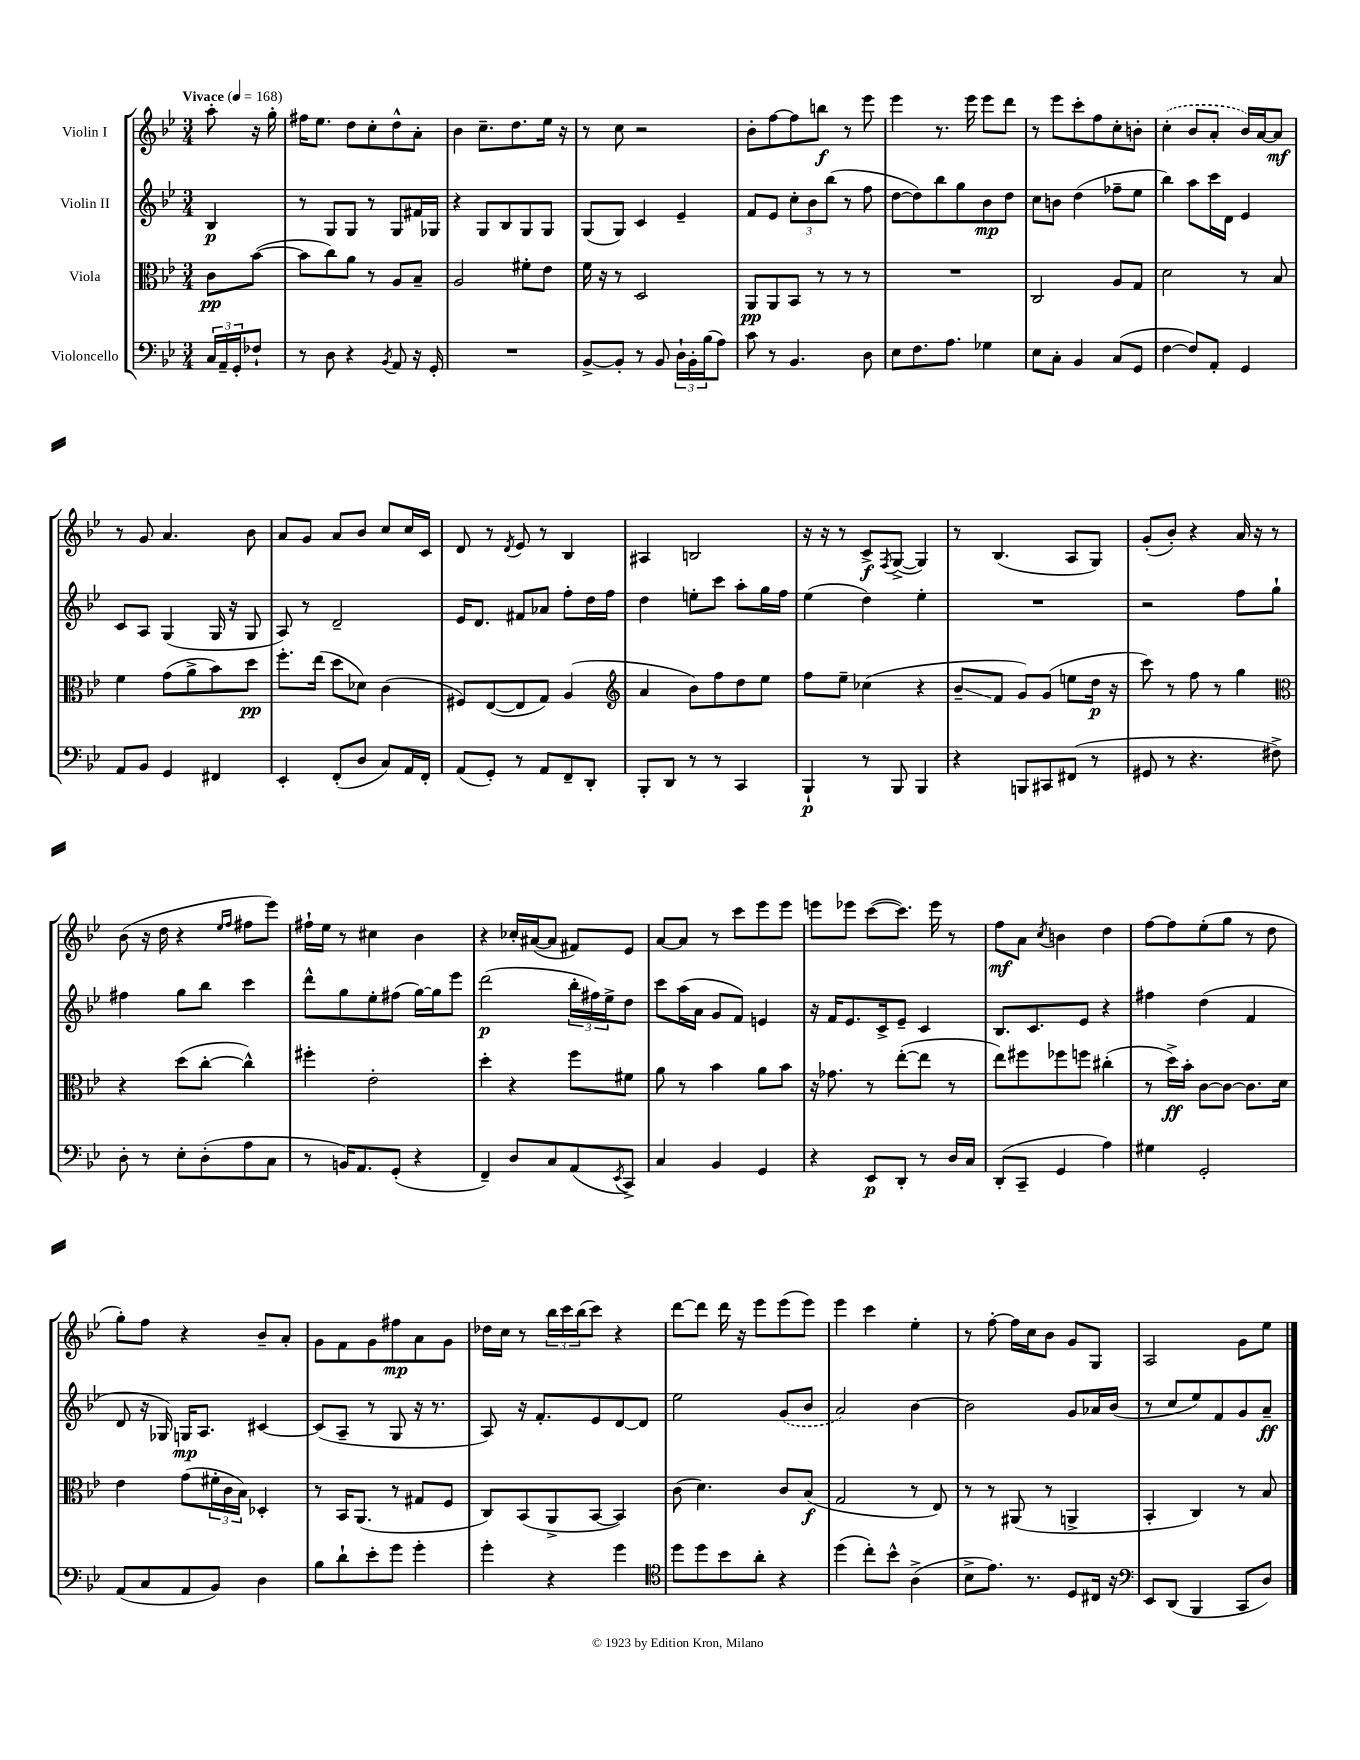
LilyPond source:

<<
\new StaffGroup <<
\new Staff = "s0" \with { instrumentName = "Violin I" } {
    \clef treble \key bes \major \numericTimeSignature \time 3/4 \partial 4 \tempo "Vivace" 4 = 168
    a''8-. r16 g''16-. |
    fis''16 ees''8. d''8 c''8-. d''8-^ a'8-. |
    bes'4 c''8.-- d''8. ees''16 r16 |
    r8 c''8 r2 |
    bes'8-. f''8~ f''8 b''8\f r8 ees'''8 |
    ees'''4 r8. ees'''16 ees'''8 d'''8 |
    r8 ees'''8 c'''8-. f''8 c''8-. b'8-. |
    \once \slurDashed c''4-.( bes'8 a'8-. bes'16) a'16~ a'8\mf |
    r8 g'8 a'4. bes'8 |
    a'8 g'8 a'8 bes'8 c''8 c''16 c'16 |
    d'8 r8 \acciaccatura { d'8 } ees'8 r8 bes4 |
    ais4 b2 |
    r16 r16 r8 c'8->\f \acciaccatura { f8 } g8~->( g4) |
    r8 bes4.( a8 g8) |
    g'8-.( bes'8-.) r4 a'16 r16 r8 |
    bes'8( r16 d''16 r4 \grace { ees''16 f''16 } fis''8 ees'''8) |
    fis''16-! ees''16 r8 cis''4 bes'4 |
    r4 ces''16-. ais'16~( ais'8 fis'8) ees'8 |
    a'8~ a'8 r8 c'''8 ees'''8 ees'''8 |
    e'''8 ees'''8 c'''8~( c'''8.) ees'''16 r8 |
    f''8\mf a'8 \acciaccatura { c''8 } b'4 d''4 |
    f''8~ f''8 ees''8-.( g''8 r8 d''8 |
    g''8-.) f''8 r4 bes'8-- a'8-. |
    g'8 f'8 g'8 fis''8\mp a'8 g'8 |
    des''16 c''16 r8 \tuplet 3/2 { bes''16 c'''16 bes''16( } c'''8) r4 |
    d'''8~ d'''8 d'''16 r16 ees'''8 ees'''8( ees'''8) |
    ees'''4 c'''4 ees''4-. |
    r8 f''8~-. f''16 c''16 bes'8 g'8 g8 |
    a2 g'8 ees''8 \bar "|." |
}
\new Staff = "s1" \with { instrumentName = "Violin II" } {
    \clef treble \key bes \major \numericTimeSignature \time 3/4 \partial 4
    bes4\p |
    r8 g8 g8 r8 g8 fis'16 ges16 |
    r4 g8 bes8 g8 g8 |
    g8( g8) c'4 ees'4-- |
    f'8 ees'8 \tuplet 3/2 { c''8-. bes'8 bes''8( } r8 f''8 |
    d''8~ d''8) bes''8 g''8 bes'8\mp d''8 |
    c''8 b'8 d''4( fes''8-- ees''8 |
    bes''4) a''8 c'''16 d'16 ees'4 |
    c'8 a8 g4( g16 r16 g8 |
    a8) r8 d'2-- |
    ees'16 d'8. fis'8 aes'8 f''8-. d''16 f''16 |
    d''4 e''8-. c'''8 a''8-. g''16 f''16 |
    ees''4( d''4) ees''4-. |
    R2. |
    r2 f''8 g''8-! |
    fis''4 g''8 bes''8 c'''4 |
    d'''8-^ g''8 ees''8-. fis''8( g''16~) g''16 ees'''8 |
    d'''2\p( \tuplet 3/2 { bes''16-. fis''16) ees''16-> } d''8 |
    c'''8 a''16( a'16 g'8 f'8) e'4 |
    r16 f'16 ees'8. c'16-> ees'8-- c'4 |
    bes8. c'8. ees'8 r4 |
    fis''4 d''4( f'4 |
    d'8 r16 ges16) g16\mp a8. cis'4~ |
    cis'8( a8-- r8 g8 r16 r8. |
    a8) r16 f'8.-. ees'8 d'8~ d'8 |
    ees''2 \once \slurDashed g'8( bes'8 |
    a'2) bes'4~ |
    bes'2 g'8 aes'16 bes'16( |
    r8 c''8 ees''8) f'8 g'8 a'8--\ff \bar "|." |
}
\new Staff = "s2" \with { instrumentName = "Viola" } {
    \clef alto \key bes \major \numericTimeSignature \time 3/4 \partial 4
    c'8\pp bes'8~( |
    bes'8 c''8) a'8 r8 a8 bes8-- |
    a2 fis'8-. ees'8 |
    f'16 r16 r8 d2 |
    a,8\pp a,8 bes,8 r8 r8 r8 |
    R2. |
    c2 a8 g8 |
    d'2 r8 bes8 |
    f'4 g'8( a'8-> bes'8) d''8\pp |
    f''8.-. ees''16( d''8 des'8) c'4( |
    fis8) ees8~( ees8 g8) a4( |
    \clef treble a'4 bes'8) f''8 d''8 ees''8 |
    f''8 ees''8-- ces''4( r4 |
    bes'8--\glissando f'8 g'8) g'8( e''8 d''16\p r16 |
    c'''8) r8 f''8 r8 g''4 |
    \clef alto r4 d''8( c''8~-. c''4-^) |
    fis''4-. ees'2-. |
    d''4-. r4 f''8 fis'8 |
    a'8 r8 bes'4 a'8 bes'8 |
    r16 ges'8. r8 ees''8~-.( ees''8 r8 |
    ees''8) fis''8 fes''8 f''8 cis''4-.( |
    r8 d''16->\ff) bes'16-. c'8~ c'8~ c'8. d'16 |
    ees'4 g'8( \tuplet 3/2 { fis'16-. c'16 bes16) } des4-. |
    r8 bes,16 a,8.( r8 gis8 f8 |
    c8) bes,8( a,8-> bes,8~ bes,4) |
    c'8( d'4.) c'8 bes8\f( |
    g2 r8 ees8) |
    r8 r8 ais,8( r8 a,4-> |
    bes,4-. c4) r8 bes8 \bar "|." |
}
\new Staff = "s3" \with { instrumentName = "Violoncello" } {
    \clef bass \key bes \major \numericTimeSignature \time 3/4 \partial 4
    \tuplet 3/2 { c16 a,16-- g,16-. } fes8-! |
    r8 d8 r4 \acciaccatura { bes,8 } a,8 r16 g,16-. |
    R2. |
    bes,8~-> bes,8-. r8 bes,8 \tuplet 3/2 { d16-! bes,16-. bes16( } a8) |
    c'8 r8 bes,4. d8 |
    ees8 f8. a8. ges4 |
    ees8 c8-. bes,4 c8( g,8 |
    f4~ f8) a,8-. g,4 |
    a,8 bes,8 g,4 fis,4 |
    ees,4-. f,8-.( d8 c8) a,16 f,16-. |
    a,8( g,8-.) r8 a,8 f,8-- d,8-. |
    bes,,8-. d,8 r8 r8 c,4 |
    bes,,4-!\p r8 bes,,8 bes,,4 |
    r4 b,,8 cis,8 fis,8( r8 |
    gis,8 r8 r4. fis8->) |
    d8-. r8 ees8-. d8-.( a8 c8 |
    r8 b,16) a,8. g,8-.( r4 |
    f,4--) d8 c8 a,8( \acciaccatura { ees,8 } c,8->) |
    c4 bes,4 g,4 |
    r4 ees,8\p d,8-. r8 d16 c16 |
    d,8-.( c,8-- g,4 a4) |
    gis4 g,2-. |
    a,8( c8 a,8 bes,8) d4 |
    bes8 d'8-! ees'8-. g'8 g'4-. |
    g'4-. r4 g'4 |
    \clef tenor d''8 d''8 bes'8 a'8-. r4 |
    d''4( c''8-.) bes'8-^ a4->( |
    bes8-> ees'8.) r8. d8 cis16 r16 |
    \clef bass ees,8 d,8( bes,,4 c,8 d8) \bar "|." |
}
>>
>>
\layout { \context { \Score \remove "Bar_number_engraver" } }
